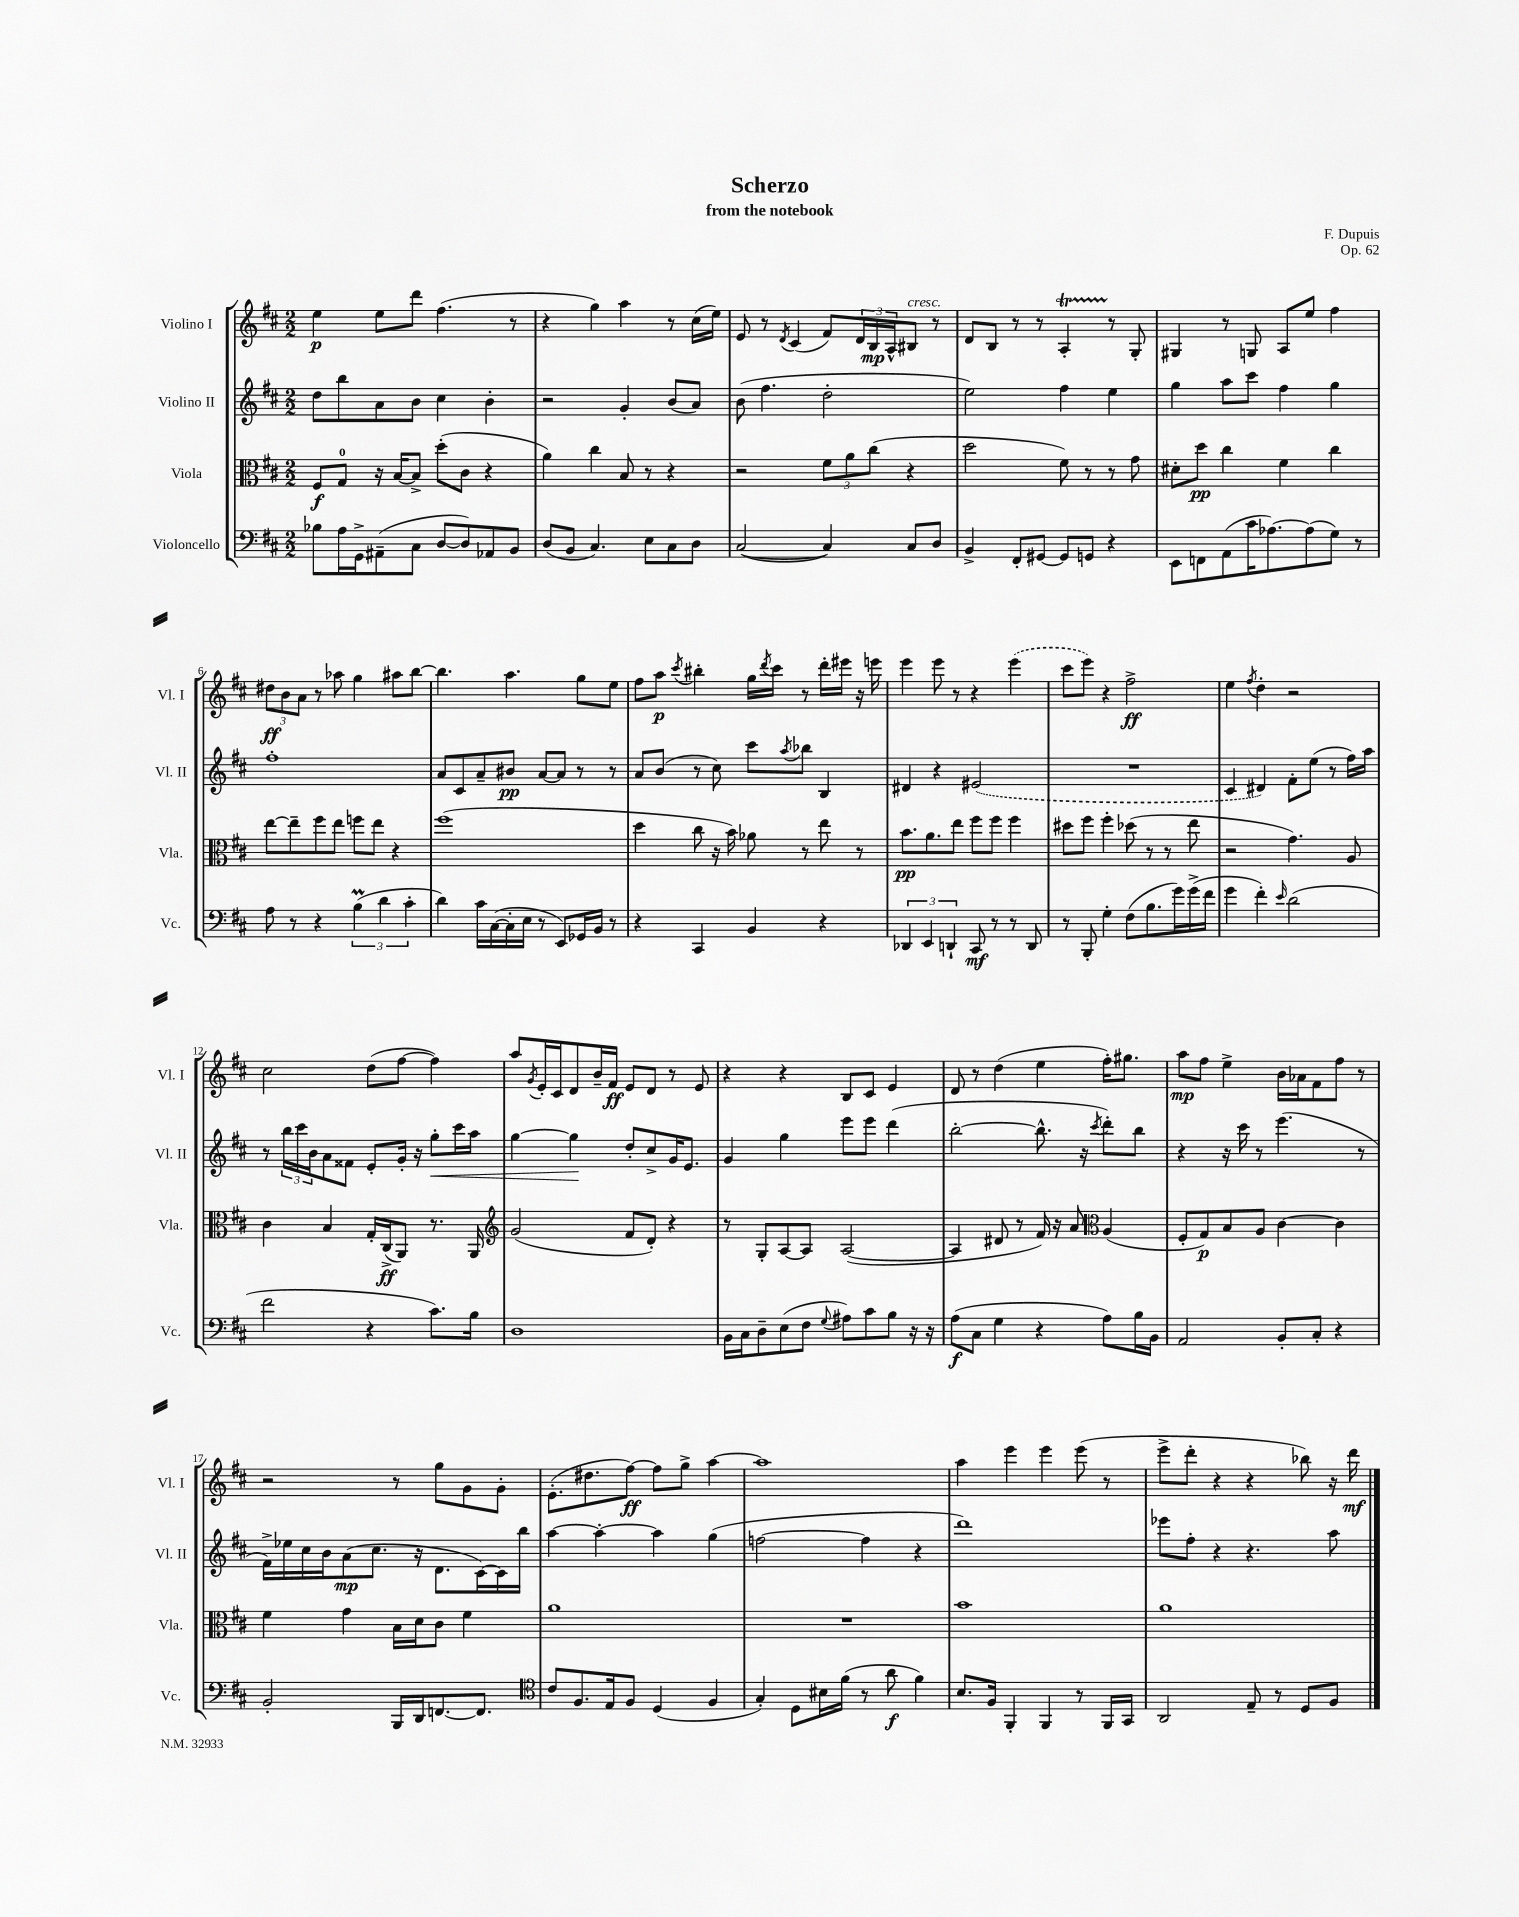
\header { title = "Scherzo" composer = "F. Dupuis" subtitle = "from the notebook" opus = "Op. 62" }
<<
\new StaffGroup <<
\new Staff = "s0" \with { instrumentName = "Violino I" shortInstrumentName = "Vl. I" } {
    \clef treble \key d \major \numericTimeSignature \time 2/2
    e''4\p e''8 d'''8 fis''4.( r8 |
    r4 g''4) a''4 r8 cis''16( e''16) |
    e'8 r8 \acciaccatura { d'8 } cis'4( fis'8) \tuplet 3/2 { d'16 b16\mp a16-^ } bis8^\markup { \italic "cresc." } r8 |
    d'8 b8 r8 r8 a4-.\startTrillSpan r8\stopTrillSpan g8-. |
    gis4 r8 g8 a8 e''8 fis''4 |
    \tuplet 3/2 { dis''8\ff b'8 a'8 } r8 aes''8 g''4 ais''8 b''8~ |
    b''4. a''4. g''8 e''8 |
    fis''8 a''8\p \acciaccatura { cis'''8 } bis''4-. g''16 \acciaccatura { d'''8 } cis'''16 r8 d'''16-. eis'''16 r16 e'''16 |
    e'''4 e'''8 r8 r4 \once \slurDashed e'''4( |
    cis'''8 e'''8) r4 fis''2->\ff |
    e''4 \acciaccatura { fis''8 } d''4-. r2 |
    cis''2 d''8( fis''8~ fis''4) |
    a''8 \acciaccatura { g'8 } e'16-. cis'16 d'8 b'16-- fis'16\ff e'8 d'8 r8 e'8 |
    r4 r4 b8 cis'8 e'4 |
    d'8 r8 d''4( e''4 fis''16-.) gis''8. |
    a''8\mp fis''8 e''4-> b'16 aes'16 fis'8 fis''8 r8 |
    r2 r8 g''8 g'8 g'8-. |
    e'8.-.( dis''8. fis''8~\ff) fis''8 g''8-> a''4~ |
    a''1 |
    a''4 e'''4 e'''4 e'''8( r8 |
    e'''8-> d'''8-. r4 r4 bes''8) r16 d'''16\mf \bar "|." |
}
\new Staff = "s1" \with { instrumentName = "Violino II" shortInstrumentName = "Vl. II" } {
    \clef treble \key d \major \numericTimeSignature \time 2/2
    d''8 b''8 a'8 b'8 cis''4 b'4-. |
    r2 g'4-. b'8( a'8) |
    b'8( fis''4. d''2-. |
    e''2) fis''4 e''4 |
    g''4 a''8 cis'''8 fis''4 g''4 |
    fis''1-. |
    a'8 cis'8 a'8-- bis'8\pp a'8~ a'8 r8 r8 |
    a'8 b'8( r8 cis''8) cis'''8 \acciaccatura { a''8 } bes''8 b4 |
    dis'4 r4 \once \slurDashed eis'2( |
    R1 |
    cis'4 dis'4) fis'8-. e''8( r8 fis''16) a''16 |
    r8 \tuplet 3/2 { b''16 cis'''16 b'16 } a'8 fisis'8 e'8-. g'16-. r16 g''8-.\< cis'''16 a''16 |
    g''4~ g''4\! d''8-. cis''8-> g'16 e'8. |
    g'4 g''4 e'''8 e'''8 d'''4( |
    b''2~-. b''8.-^ r16 \acciaccatura { cis'''8 } d'''8-.) b''8 |
    r4 r16 cis'''16 r8 e'''4.( r8 |
    fis'16->) ees''16 cis''16 b'16 a'8\mp( cis''8. r16 d'8. cis'16~) cis'16 b''16 |
    a''4~ a''4~-. a''4 g''4( |
    f''2~ f''4 r4 |
    d'''1) |
    ees'''8 fis''8-. r4 r4. a''8 \bar "|." |
}
\new Staff = "s2" \with { instrumentName = "Viola" shortInstrumentName = "Vla." } {
    \clef alto \key d \major \numericTimeSignature \time 2/2
    fis8\f g8-0 r16 b16~ b8-> d''8-.( cis'8 r4 |
    a'4) cis''4 b8 r8 r4 |
    r2 \tuplet 3/2 { fis'8 a'8 cis''8( } r4 |
    d''2 fis'8) r8 r8 g'8 |
    dis'8-. d''8\pp cis''4 fis'4 cis''4 |
    e''8~ e''8-- fis''8 e''8 f''8 e''8 r4 |
    fis''1( |
    d''4 cis''8 r16 b'16) aes'8 r8 e''8 r8 |
    b'8.\pp a'8. e''8 fis''8 fis''8 fis''4 |
    dis''8 fis''8 fis''4-. des''8( r8 r8 e''8 |
    r2 g'4.) a8 |
    cis'4 b4 g16-. cis16->\ff( a,8) r8. a,16 |
    \clef treble g'2( fis'8 d'8-.) r4 |
    r8 g8-. a8~ a8 a2~( |
    a4 dis'8 r8 fis'16) r16 a'8 \clef alto a4( |
    fis8-. g8\p) b8 a8 cis'4~ cis'4 |
    fis'4 g'4 b16 d'16 cis'8 fis'4 |
    a'1 |
    R1 |
    b'1 |
    a'1 \bar "|." |
}
\new Staff = "s3" \with { instrumentName = "Violoncello" shortInstrumentName = "Vc." } {
    \clef bass \key d \major \numericTimeSignature \time 2/2
    bes8 a16 g,16-> ais,8--( cis8 d8~ d8) aes,8 b,8 |
    d8( b,8 cis4.) e8 cis8 d8 |
    cis2~( cis4) cis8 d8 |
    b,4-> fis,8-. gis,8~ gis,8 g,8 r4 |
    e,8 f,8 a,8( cis'16 aes8.~) aes8( g8) r8 |
    a8 r8 r4 \tuplet 3/2 { b4\prall( d'4 cis'4-. } |
    d'4) cis'16 cis16~( cis16-. e16 r8 e,8) ges,16 b,16 r8 |
    r4 cis,4 b,4 r4 |
    \tuplet 3/2 { des,4 e,4 d,4-! } cis,8\mf r8 r8 d,8 |
    r8 b,,8-. g4-. fis8( b8. g'16) g'16->( fis'16 |
    g'4 fis'4-.) \grace { e'16 } d'2( |
    fis'2 r4 cis'8.) b16 |
    d1 |
    b,16 cis16 d8-- e8( fis8 \appoggiatura { g8 } ais8) cis'8 b8 r16 r16 |
    a8\f( cis8 g4 r4 a8) b16 b,16 |
    a,2 b,8-. cis8-. r4 |
    b,2-. b,,16 d,16 f,8.~ f,8. |
    \clef tenor cis'8 fis8. e16 fis8 d4( fis4 |
    g4-.) d8 bis16 fis'16( r8 a'8\f fis'4) |
    b8. fis16 fis,4-. fis,4 r8 fis,16 g,16 |
    a,2 e8-- r8 d8 fis8 \bar "|." |
}
>>
>>
